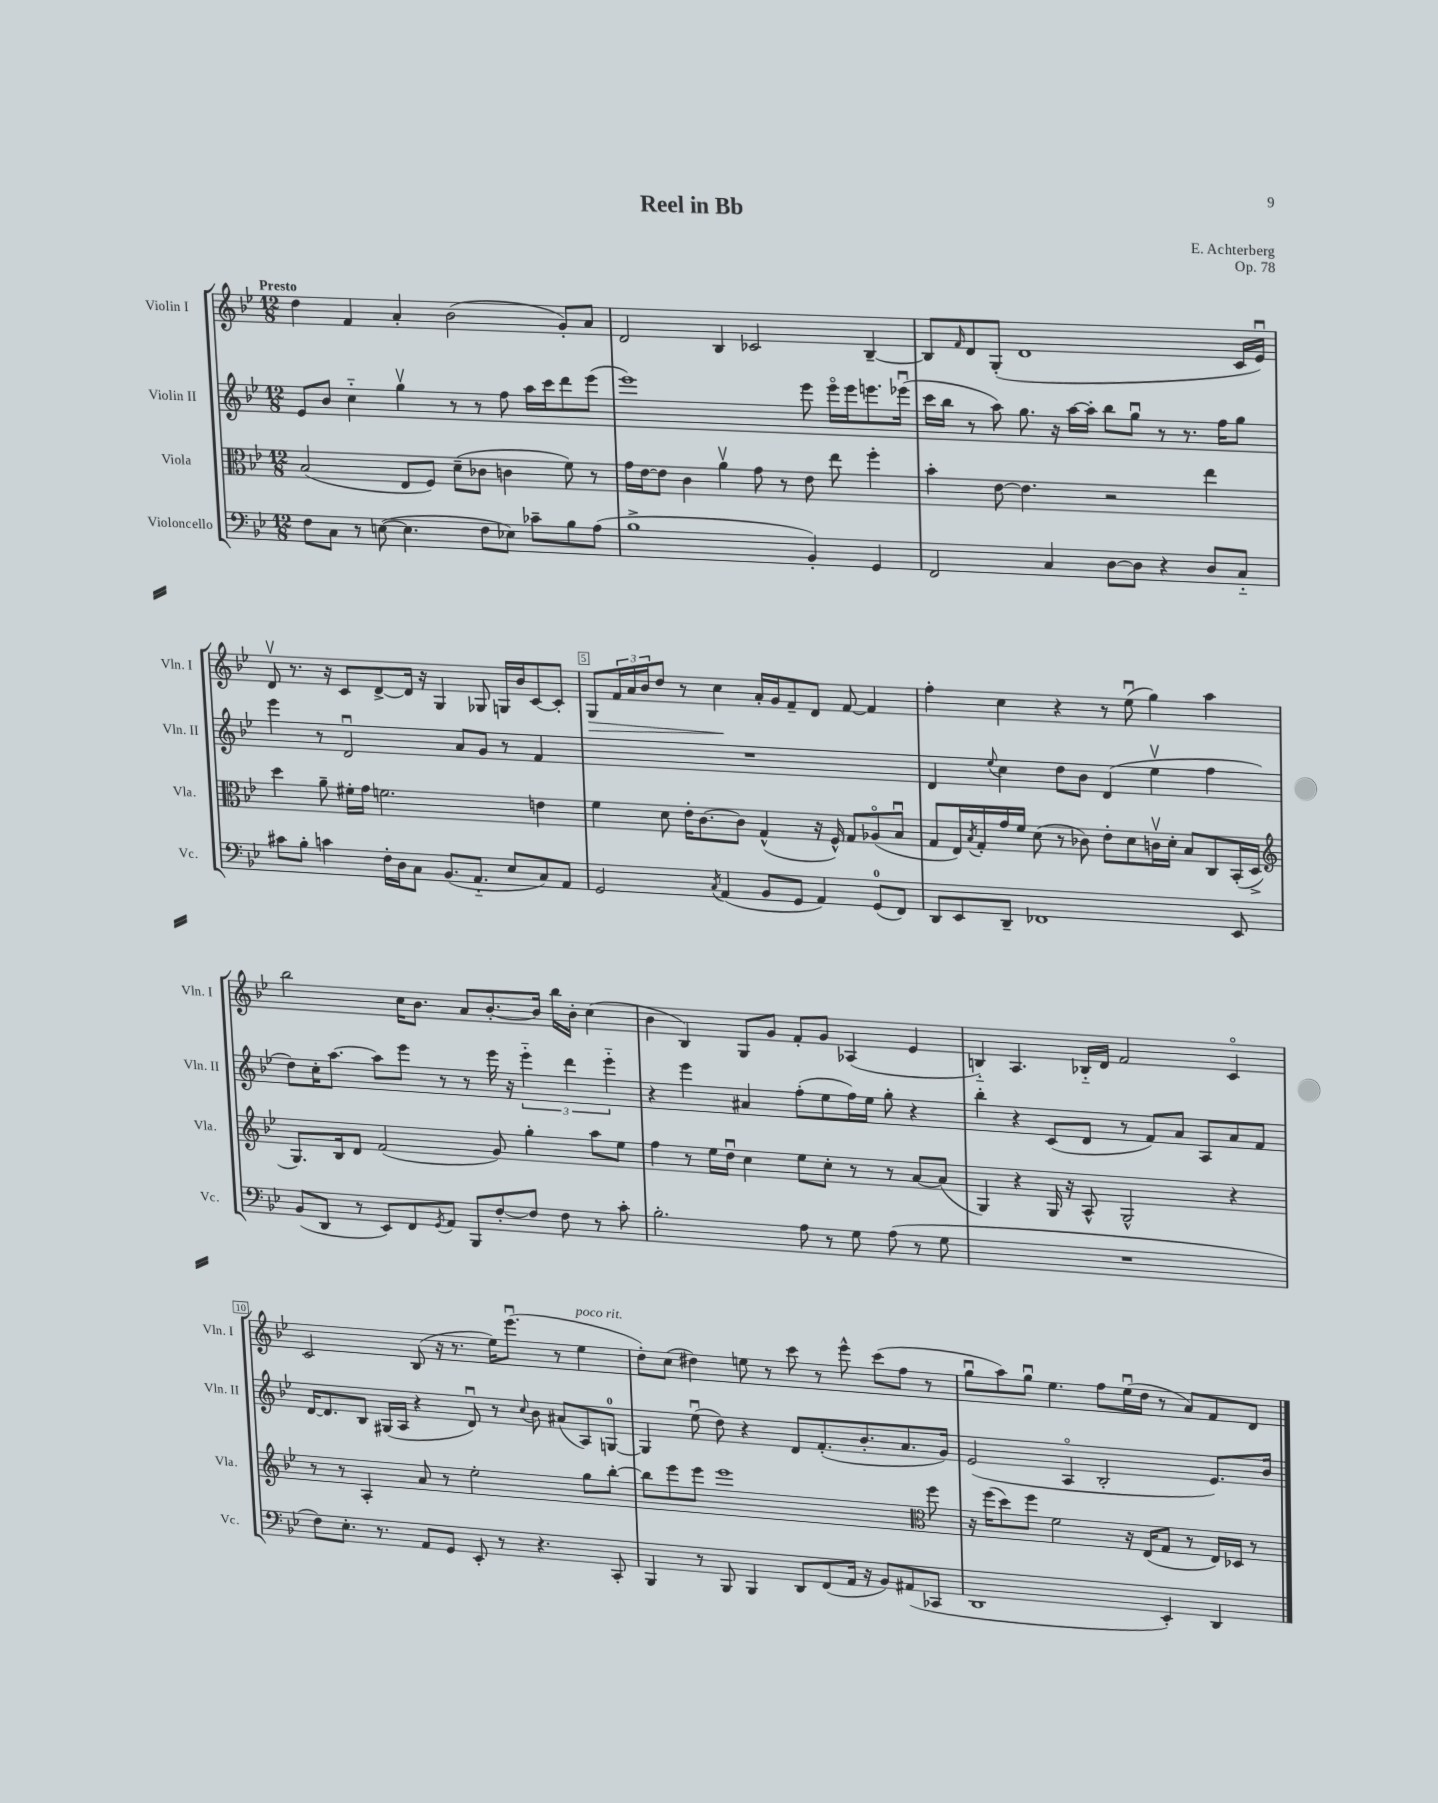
\header { title = "Reel in Bb" composer = "E. Achterberg" opus = "Op. 78" }
<<
\new StaffGroup <<
\new Staff = "s0" \with { instrumentName = "Violin I" shortInstrumentName = "Vln. I" } {
    \clef treble \key bes \major \numericTimeSignature \time 12/8 \tempo "Presto"
    d''4 f'4 a'4-. bes'2( g'8-.) a'8 |
    d'2 bes4 ces'2 bes4~-- |
    bes8 \grace { f'16 } d'8 g8-.( d'1 c'16 ees'16\downbow) |
    d'8\upbow r8. r16 c'8 d'8~-> d'16 r16 g4 ges8 g16 bes'16 c'8~ c'8-. |
    g8\> \tuplet 3/2 { f'16 a'16 bes'16 } d''8 r8 c''4\! a'16-. g'16 f'8-- d'8 f'8~ f'4 |
    f''4-. c''4 r4 r8 ees''8\downbow( g''4) a''4 |
    bes''2 c''16 bes'8. a'8 bes'8.~-. bes'16 bes''16 bes'16-. c''4( |
    bes'4 bes4) g8 g'8 f'8-. g'8 aes4( ees'4 |
    b4-_) a4. bes16-_ d'16 f'2 c'4\flageolet |
    c'2 bes8( r16 r8. ees''16) ees'''8.\downbow( r8 ees''4^\markup { \italic "poco rit." } |
    d''8-.) c''8( dis''4) e''8 r8 c'''8 r8 ees'''8-^ c'''8( f''8 r8 |
    g''8\downbow a''8) g''8\downbow ees''4. f''8 ees''16\downbow( d''16 r8 a'8) f'8 d'8 \bar "|." |
}
\new Staff = "s1" \with { instrumentName = "Violin II" shortInstrumentName = "Vln. II" } {
    \clef treble \key bes \major \numericTimeSignature \time 12/8
    ees'8 bes'8 c''4-_ g''4\upbow r8 r8 f''8 a''16 c'''16 d'''8 ees'''8( |
    ees'''1) ees'''8 ees'''16\flageolet ees'''16 e'''8. ees'''16\downbow( |
    c'''16 bes''16 r8 a''8) g''8. r16 a''16~ a''16-. bes''8 g''8\downbow r8 r8. f''16 g''8 |
    ees'''4 r8 d'2\downbow a'8 g'8 r8 f'4 |
    R1. |
    d'4 \appoggiatura { ees''8 } c''4 d''8 bes'8 d'4( ees''4\upbow f''4 |
    d''8) c''16-. a''8.~ a''8 ees'''8 r8 r8 ees'''16 r16 \tuplet 3/2 { ees'''4-_ d'''4 ees'''4-_ } |
    r4 ees'''4 ais'4 f''8-.( ees''8 f''16) ees''16 g''8-. r4 |
    bes''4-. r4 c'8( d'8 r8 f'8) a'8 a8 a'8 f'8 |
    d'16~ d'8. bes8 gis16( a16 r4 d'8\downbow) r8 \appoggiatura { c''8 } bes'8 ais'8( a8) g8-0~ |
    g4 ees''8\downbow( d''8) r4 d'8 f'8.-.( bes'8.-. a'8. g'16) |
    ees'2( a4\flageolet bes2-. ees'8.) bes'16 \bar "|." |
}
\new Staff = "s2" \with { instrumentName = "Viola" shortInstrumentName = "Vla." } {
    \clef alto \key bes \major \numericTimeSignature \time 12/8
    bes2( ees8 f8) d'8--( ces'8 c'4 f'8) r8 |
    g'16 ees'16~ ees'8 c'4 a'4\upbow g'8 r8 ees'8 ees''8 f''4-. |
    bes'4-. ees'8~ ees'4. r2 ees''4 |
    d''4 a'8-- fis'16-. g'16 f'2. e'4 |
    f'4 d'8 ees'16-. c'8.~ c'8 g4-^( r16 f16-^) g8 aes8\flageolet( bes8\downbow |
    g8 ees16) \acciaccatura { bes8 } g16-. g'16 f'16 d'8( r8 ces'8) ees'8-. d'8 c'16\upbow d'16-. bes8 c8 bes,16-.( d16-> |
    \clef treble g8.) bes16 d'8 f'2( g'8) g''4-. a''8 ees''8 |
    f''4 r8 ees''16 d''16\downbow c''4 ees''8 c''8-. r8 r8 a'8~ a'8( |
    g4) r4 g16 r16 a8-^ g2-^ r4 |
    r8 r8 a4-. a'8 r8 ees''2-. g''8 bes''8~-. |
    bes''8 ees'''8 ees'''8 ees'''1 \clef alto f''8 |
    r16 f''16( d''8) f''8 f'2 r16 ees16( g8 r8 ees16) des16 r8 \bar "|." |
}
\new Staff = "s3" \with { instrumentName = "Violoncello" shortInstrumentName = "Vc." } {
    \clef bass \key bes \major \numericTimeSignature \time 12/8
    f8 c8 r8 e8~( e4. f8 ees8) ces'8-- bes8 a8( |
    bes1-> bes,4-.) g,4 |
    f,2 c4 d8~ d8 r4 d8 c8-_ |
    cis'8 bes8-. c'4 f16-. d16 c8 bes,8.( a,8.-_ ees8 c8) a,8 |
    g,2 \acciaccatura { c8 } a,4( bes,8 g,8 a,4) g,8-0( f,8) |
    d,8 ees,8 d,8-- fes,1 ees,8 |
    bes,8( d,8 r8 ees,8) f,8 \acciaccatura { g,8 } a,8 bes,,8 f8~-. f8 f8 r8 c'8-. |
    bes2.-. a8 r8 g8 a8( r8 g8 |
    R1. |
    f8) ees8.-. r8. a,8 g,8 ees,8-. r8 r4. c,8-. |
    bes,,4 r8 bes,,8 bes,,4 d,8 f,8( a,16 r16 bes,8) ais,8( ces,8 |
    d,1 ees,4-.) d,4 \bar "|." |
}
>>
>>
\layout { \context { \Score \override BarNumber.break-visibility = ##(#f #t #t) barNumberVisibility = #(every-nth-bar-number-visible 5) \override BarNumber.stencil = #(make-stencil-boxer 0.1 0.3 ly:text-interface::print) } }
